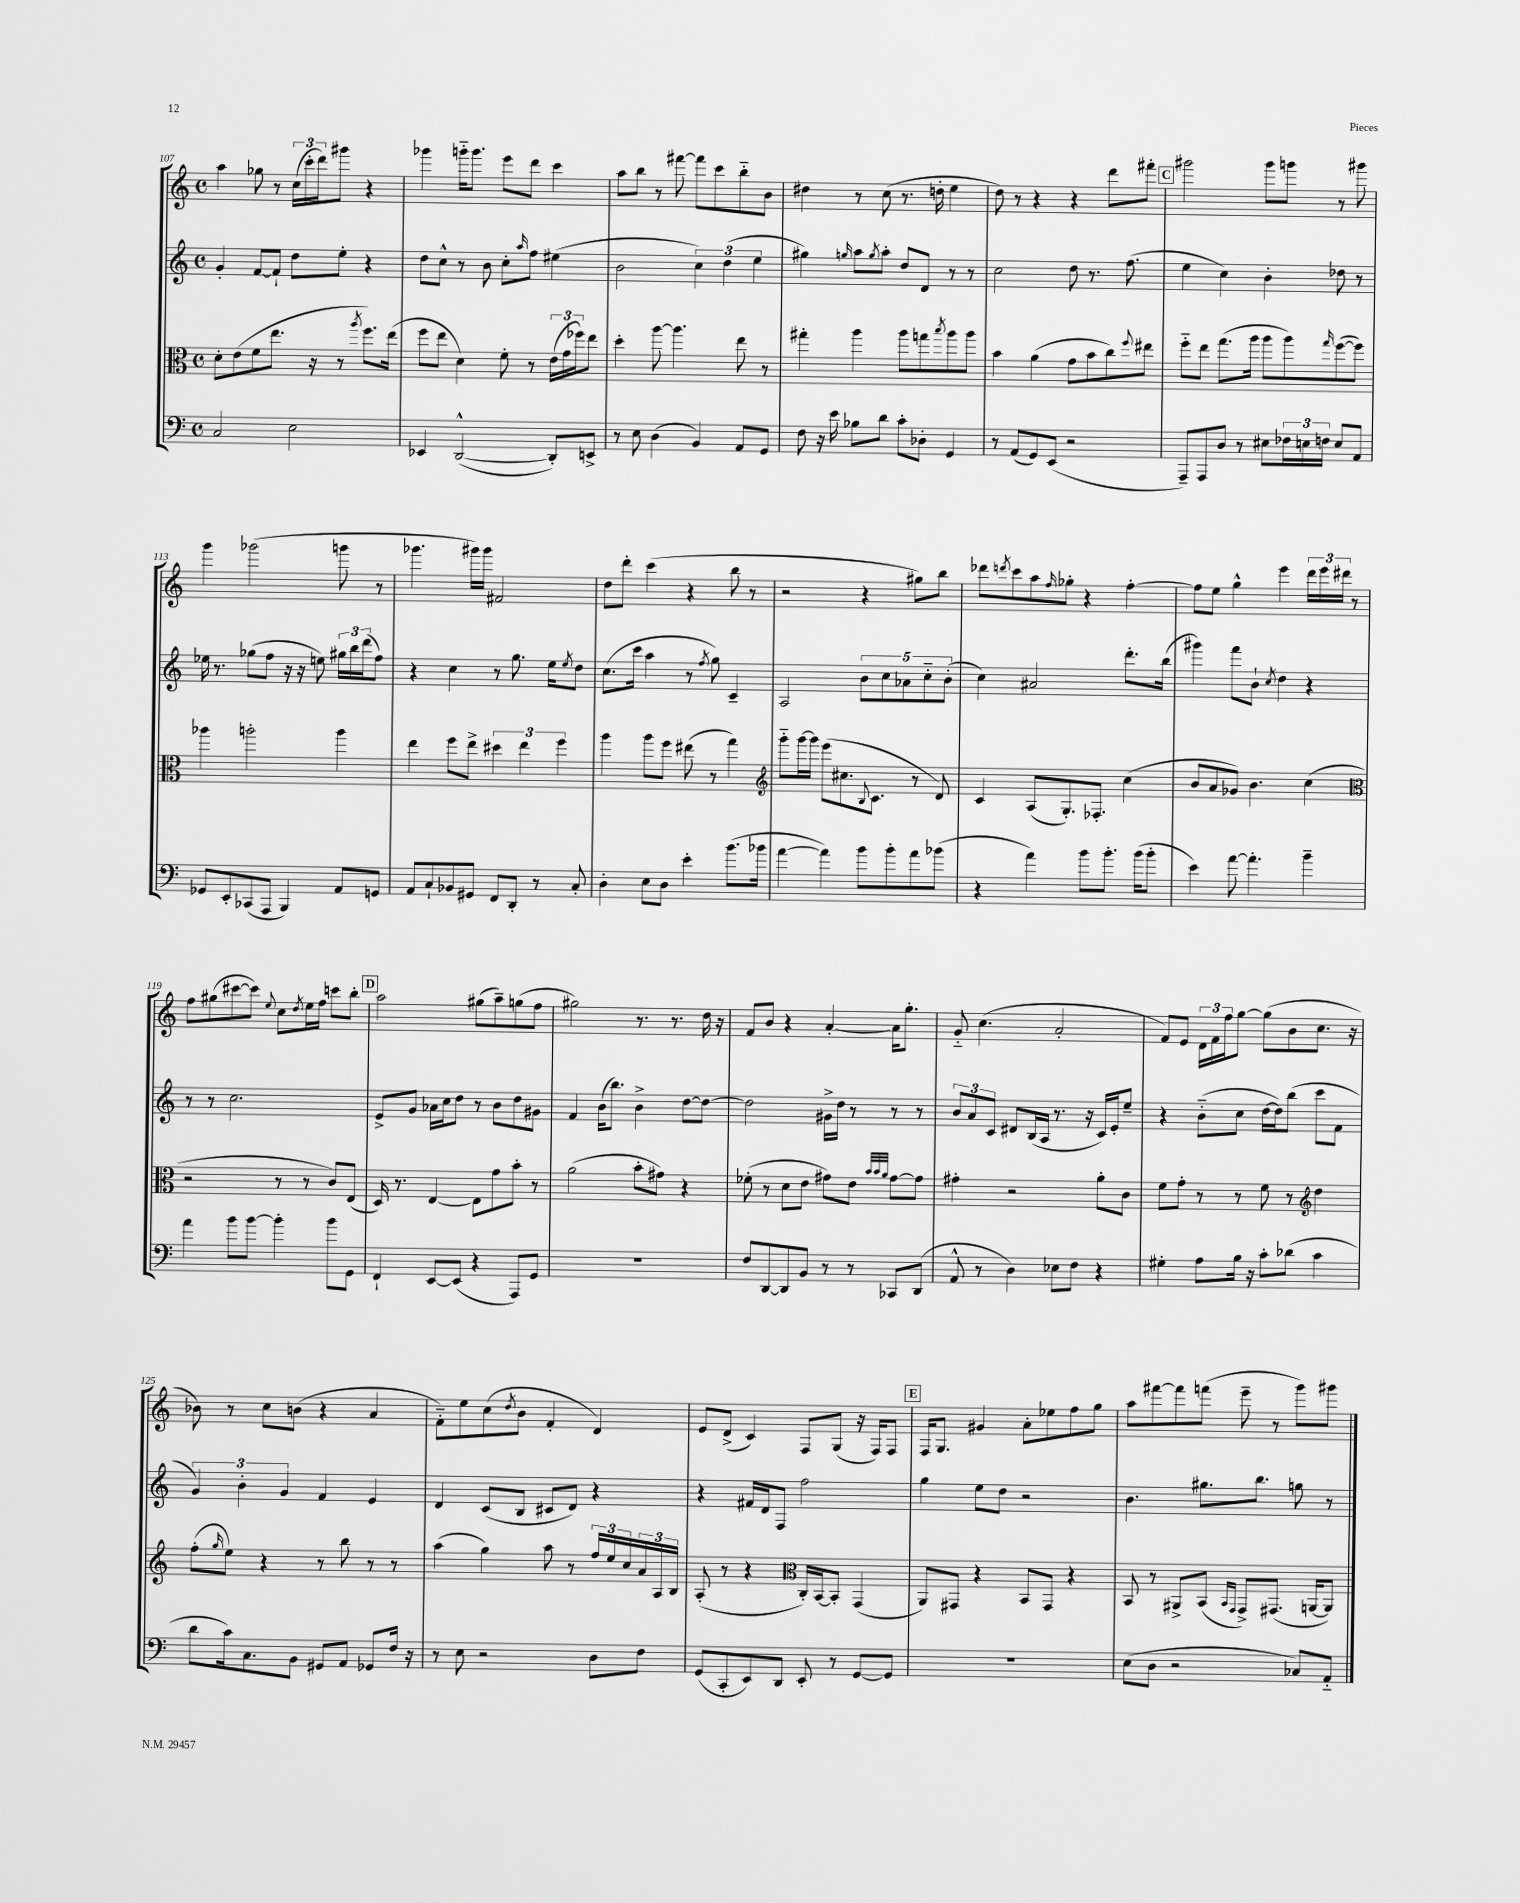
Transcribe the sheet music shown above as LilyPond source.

<<
\new StaffGroup <<
\new Staff = "s0" {
    \clef treble \key c \major \defaultTimeSignature \time 4/4
    a''4 ges''8 r8 \tuplet 3/2 { c''16( c'''16-. d'''16) } gis'''8 r4 |
    ges'''4 g'''16-_ g'''8. e'''8 d'''8 c'''4 |
    a''8 b''8 r8 fis'''8~ fis'''8 c'''8 b''8-_ b'8 |
    dis''4 r8 c''8( r8. d''16-. e''4 |
    d''8) r8 r4 r4 d'''8 fis'''8-. |
    \mark \markup { \box "C" } gis'''2 gis'''8 g'''8 r8 gis'''8 |
    g'''4 ges'''2( g'''8 r8 |
    ges'''4. gis'''16) gis'''16 fis'2 |
    d''8 d'''8-. c'''4( r4 b''8 r8 |
    r2 r4 gis''8) b''8 |
    des'''8 \acciaccatura { d'''8 } c'''8 a''8 \grace { f''16 } ges''8-. r4 f''4~-. |
    f''8 e''8 g''4-^ e'''4 \tuplet 3/2 { d'''16 e'''16 dis'''16 } r8 |
    f''8 gis''8( cis'''8~ cis'''8) \appoggiatura { e''8 } c''8 \acciaccatura { d''8 } e''16 f''16 c'''8 b''8-. |
    \mark \markup { \box "D" } a''2 gis''8( a''8--) g''8( f''8 |
    gis''2) r8. r8. d''16 r16 |
    f'8 b'8 r4 a'4~-. a'16 g''8.-. |
    g'8-_ c''4.( a'2-. |
    f'8) e'8 \tuplet 3/2 { d'16 f'16 f''16 } g''8~ g''8( b'8 c''8. r16 |
    bes'8) r8 c''8 b'8( r4 a'4 |
    f'8-_) e''8 c''8( \acciaccatura { d''8 } b'8 f'4-. d'4) |
    e'8 d'8->( c'4) f8 g8( r16 f16) f8 |
    \mark \markup { \box "E" } f16 g8. gis'4 a'8-. ees''8 f''8 g''8 |
    a''8 fis'''8~ fis'''8 f'''8( e'''8-- r8 g'''8) gis'''8 \bar "|." |
}
\new Staff = "s1" {
    \clef treble \key c \major \defaultTimeSignature \time 4/4
    g'4-. f'8~ f'8-! d''8 e''8-. r4 |
    d''8 c''8-^ r8 b'8 c''8-. \grace { a''16 } f''8 eis''4( |
    b'2 \tuplet 3/2 { c''4) d''4( e''4 } |
    gis''4) \grace { g''16 } a''8 \acciaccatura { g''8 } a''8-. d''8 d'8 r8 r8 |
    c''2 d''8 r8. f''8.( |
    \mark \markup { \box "C" } e''4 c''4) b'4-. des''8 r8 |
    ees''16 r8. ges''8( f''8 r16 r16 e''8) \tuplet 3/2 { gis''16 b''16 d'''16( } f''8) |
    r4 c''4 r8 g''8. e''16 \acciaccatura { e''8 } d''8 |
    c''8.( c'''16 a''4 r8 \acciaccatura { f''8 } g''8) c'4-- |
    a2 \tuplet 5/4 { b'8 c''8 aes'8 c''8-_ b'8-.( } |
    c''4) ais'2 d'''8.-. b''16( |
    gis'''4) f'''8 b'8-! \acciaccatura { c''8 } d''4 r4 |
    r8 r8 c''2. |
    \mark \markup { \box "D" } e'8-> g'8 aes'16 c''16 d''8 r8 b'8 d''8 gis'8 |
    f'4 b'16( b''8.) b'4-> d''8~ d''8~ |
    d''2 gis'16-> d''16 r8 r8 r8 |
    \tuplet 3/2 { b'8 a'8 c'8 } dis'8 b16( a16 r8. r16 c'16) e'16-. e''8-- |
    r4 b'8-_( c''8 d''16~ d''16) b''8( c'''8 f'8 |
    \tuplet 3/2 { g'4) b'4-. g'4 } f'4 e'4 |
    d'4 c'8( b8 cis'8 d'8) r4 |
    r4 fis'16 d'16 f8 f''2 |
    \mark \markup { \box "E" } g''4 e''8 d''8 r2 |
    b'4. gis''8. b''8. g''8 r8 \bar "|." |
}
\new Staff = "s2" {
    \clef alto \key c \major \defaultTimeSignature \time 4/4
    d'8-. e'8( f'8 e''8. r16 r8 \acciaccatura { a''8 } f''8.) e''16( |
    f''8 e''8 d'4) f'8-. r8 \tuplet 3/2 { e'16( g'16 fes''16) } e''8 |
    d''4-. a''8~ a''4. e''8 r8 |
    gis''4-. a''4 a''8 g''8 \acciaccatura { b''8 } a''8 a''8 |
    b'4 a'4( g'8 b'8 c''8) \appoggiatura { f''8 } eis''8 |
    \mark \markup { \box "C" } f''8-_ e''8 g''8.( a''16 a''8 a''8) \grace { g''16 } f''8~( f''8) |
    aes''4 a''2-. a''4 |
    e''4 f''8 e''8-> \tuplet 3/2 { dis''4 e''4 f''4 } |
    a''4 a''8 f''8 eis''8( r8 g''4) |
    \clef treble g'''8-_ g'''16~ g'''16 e'''8( cis''8. \appoggiatura { b8 } c'8. r8 d'8) |
    c'4 a8( g8.-.) fes8.-. c''4( |
    b'8 a'8 ges'8) b'4. c''4( |
    \clef alto r2 r8 r8 c'8) e8( |
    \mark \markup { \box "D" } d16) r8. e4~ e8 g'8 b'8-. r8 |
    a'2( b'8-. gis'8) r4 |
    fes'8-.( r8 d'8 e'8 gis'8) e'8 \grace { b'32 b'32 a'32 } gis'8~ gis'8 |
    gis'4-. r2 a'8-. c'8 |
    f'8 g'8-. r8 r8 f'8 r8 \clef treble d''4 |
    f''8-.( \grace { g''16 } e''8) r4 r8 b''8 r8 r8 |
    a''4( g''4) a''8 r8 \tuplet 3/2 { f''16 e''16 c''16 } \tuplet 3/2 { a'16 a16 b16 } |
    a8-.( r8 r4 \clef alto c16-.) b,16~ b,8-. g,4( |
    \mark \markup { \box "E" } a,8) gis,8 r4 b,8 gis,8 r4 |
    b,8 r8 ais,8-> b,8( \grace { b,16 g,16 } g,8->) gis,8.( a,16~ a,8) \bar "|." |
}
\new Staff = "s3" {
    \clef bass \key c \major \defaultTimeSignature \time 4/4
    c2 e2 |
    ees,4 d,2~-^( d,8-.) e,8-> |
    r8 e8 d4( b,4) a,8 g,8 |
    f8 r16 e'16 bes8 d'8 c'8-. des8-. g,4 |
    r8 a,8( g,8) e,8( r2 |
    \mark \markup { \box "C" } a,,8--) a,,8 d8 r8 eis8 \tuplet 3/2 { fes16 e16 f16 } e8 a,8 |
    ges,8 e,8-. ces,8( a,,8 b,,4) a,8 g,8 |
    a,8 c8-! bes,8 gis,8 f,8 d,8-. r8 c8-. |
    d4-. e8 d8 e'4-. b'8.( bes'16 |
    a'4~ a'4) b'8 b'8-. a'8 bes'8( |
    r4 a'4) b'8 b'8.-. b'16( b'8-. |
    e'4) a'8~ a'4.-. b'4-- |
    a'4 b'8 b'8~ b'4-. b'8 g,8 |
    \mark \markup { \box "D" } f,4-! e,8~ e,8( r4 a,,8) g,8 |
    R1 |
    f8 d,8~ d,8 b,8 r8 r8 ces,8 d,8( |
    a,8-^ r8 d4) ees8 f8 r4 |
    gis4-. a8 b16 r16 c'8-. des'8( c'4 |
    d'8 c'16) c8. b,8 gis,8 a,8 ges,8 f16 r16 |
    r8 e8 r2 d8 f8 |
    g,8( c,8-. e,8) d,8 e,8-. r8 g,8~ g,8 |
    \mark \markup { \box "E" } R1 |
    e8( d8 r2 ces8) a,8-_ \bar "|." |
}
>>
>>
\layout { \context { \Score currentBarNumber = #107 } }
